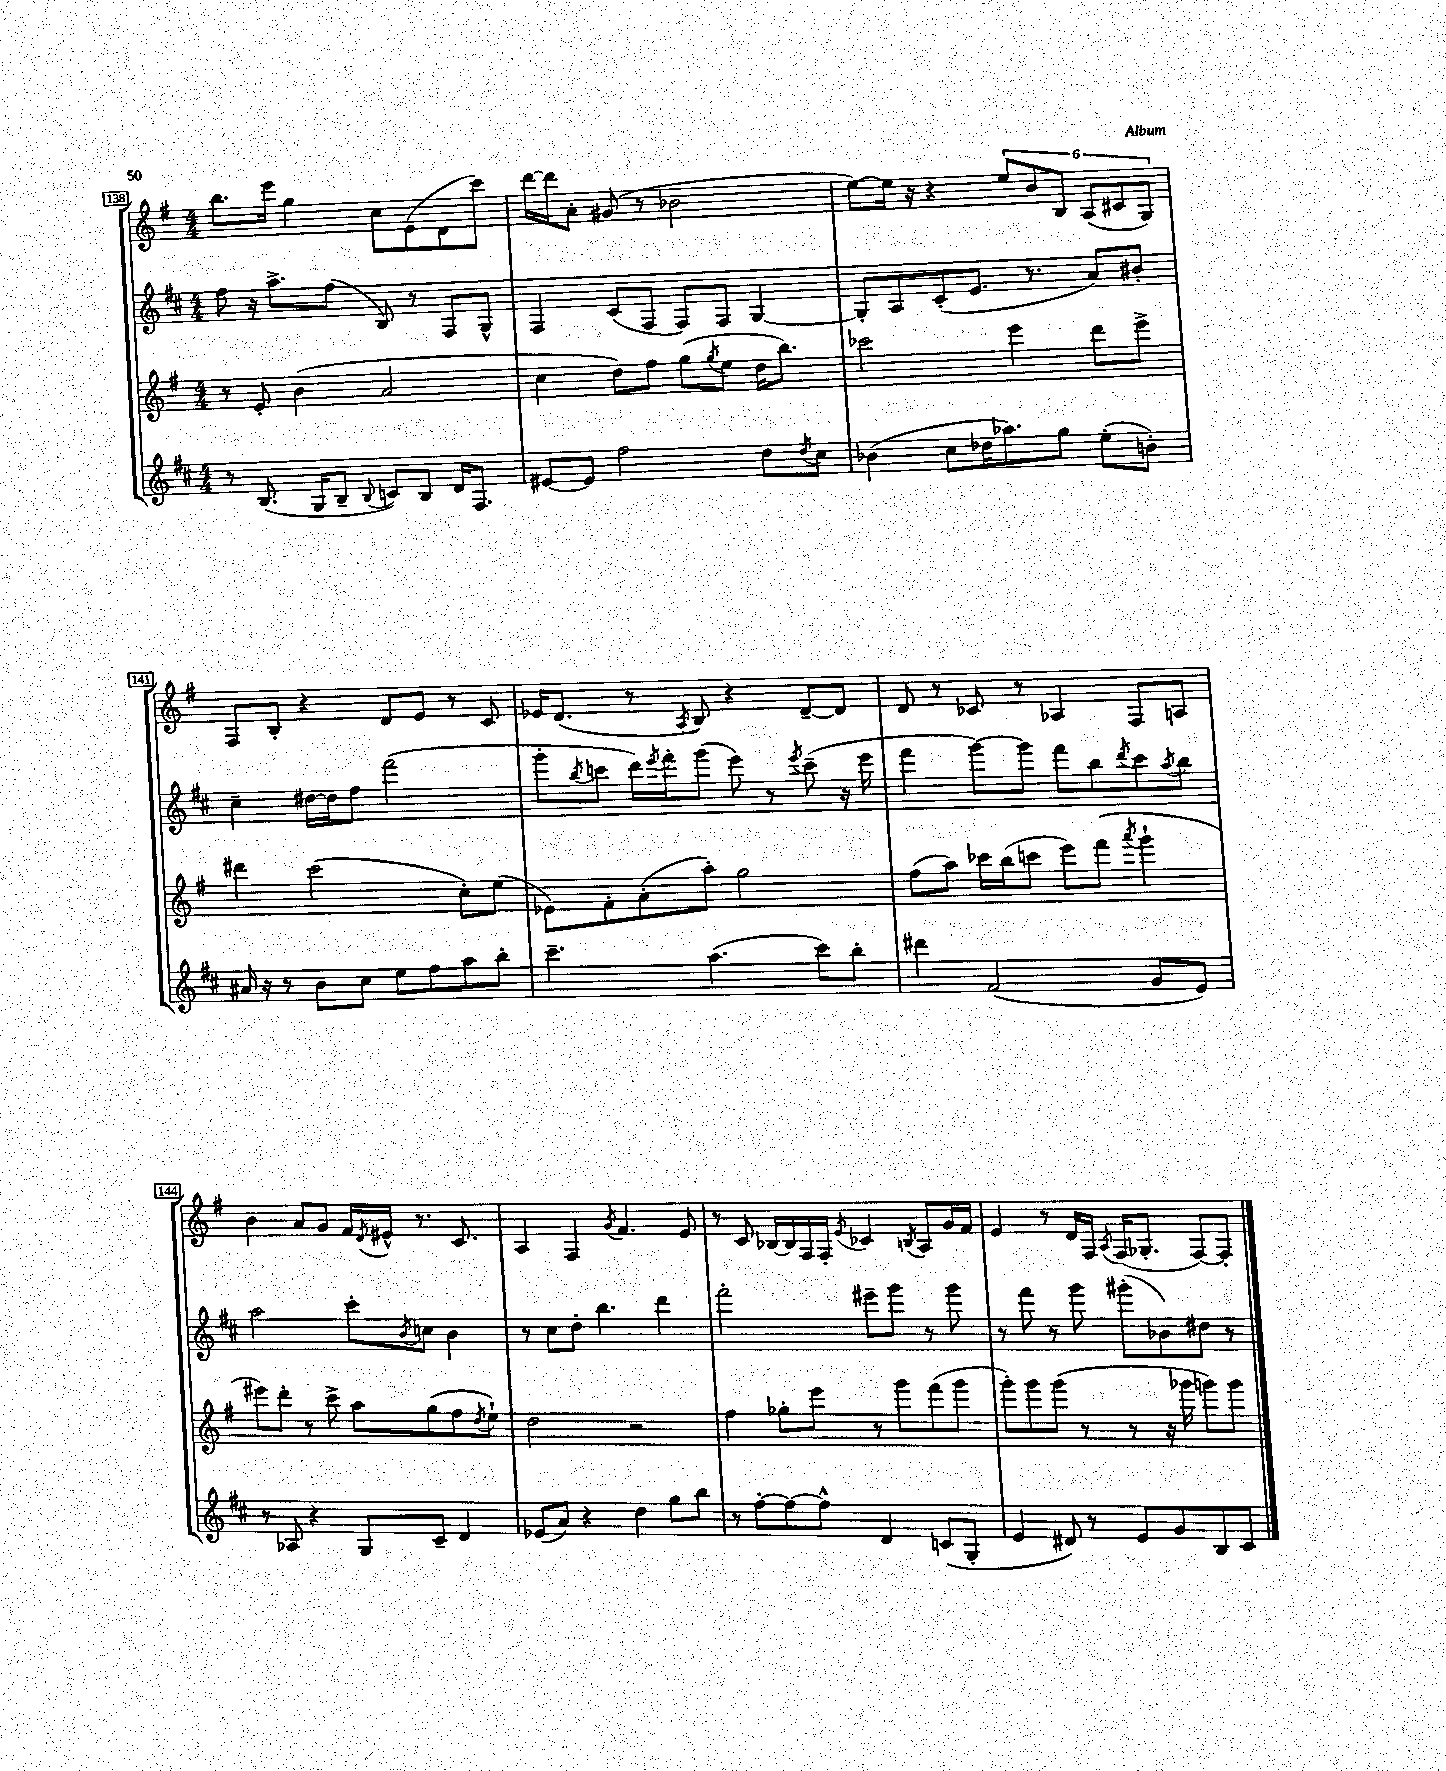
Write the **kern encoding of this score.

**kern	**kern	**kern	**kern
*part4	*part3	*part2	*part1
*staff4	*staff3	*staff2	*staff1
*clefG2	*clefG2	*clefG2	*clefG2
*k[f#c#]	*k[f#]	*k[f#c#]	*k[f#]
*M4/4	*M4/4	*M4/4	*M4/4
=138	=138	=138	=138
8r	8r	8ff#\	8.bb\L
(8.B/	8e'/	16r	.
.	.	8.aa^\L	16eee\Jk
.	(4b\	.	4gg\
16G/KL	.	.	.
8B~/J	.	(8ff#\J	.
8qqB/	.	.	.
8cn/L)	2a/	8B/)	8cc\L
8B/J	.	8r	(8e\
16d/KL	.	8F#/L	8d\
8.F#/J	.	.	.
.	.	8G^^/J	8ccc\J)
=139	=139	=139	=139
[8e#X/L	4cc\	4F#/	[16ddd\LL
.	.	.	16ddd\J]
8e#/J]	.	.	8a'\J
2ff#\	8dd\L)	(8c#/L	(8g#X/
.	8ff#\J	8F#/J	8r
.	(8gg\L	8F#/L)	2b-X\
.	8qgg/	.	.
.	8ee\J	8F#/J	.
8dd\L	16dd\KL	[4G/	.
.	8.bb\J)	.	.
8qdd/	.	.	.
8cc#\J	.	.	.
=140	=140	=140	=140
(4b-X\	2ccc-X\	8G'/L]	[8ee\L)
.	.	8A/	16ee\Jk]
.	.	.	16r
8cc#\L	.	(8c#'/	4r
16dd-X\K	.	8.e/J	.
8.aa-X\)	.	.	.
.	4eee\	.	12ee/L
.	.	8.r	.
.	.	.	12b/
8gg\J	.	.	.
.	.	.	12B/J
(8ee'\L	8ddd\L	8a/L)	(12A/L
.	.	.	12c#X/
8bn'\J)	8eee^\J	8b#X'/J	.
.	.	.	12G/J)
!!LO:LB:g=z
=141	=141	=141	=141
16a#X/	4ddd#X\	4cc#~\	8F#/L
16r	.	.	.
8r	.	.	8B'/J
8b\L	(2ccc\	[16dd#X\LL	4r
.	.	16dd#\J]	.
8cc#\J	.	8ff#\J	.
8ee\L	.	(2fff#\	8d/L
8ff#\	.	.	8e/J
8aa\	8cc'\L)	.	8r
8bb'\J	(8ee\J	.	8c/
=142	=142	=142	=142
4.ccc#~\	8e-X\L)	8ggg'\L	16e-X/KL
.	.	.	(8.d/J
.	.	8qbb/	.
.	8f#'\	8cccn\J	.
.	(8a'\	16ddd\LL)	8r
.	.	8qeee/	.
.	.	16fff#'\J	.
.	.	.	8qA/
(4.aa\	8aa'\J)	(8ggg\J	8B/)
.	2gg\	8eee\)	4r
.	.	8r	.
.	.	8qeee/	.
8ccc#\L)	.	(8ccc~\	[8d~/L
8bb'\J	.	16r	8d/J]
.	.	16eee\	.
=143	=143	=143	=143
4ddd#X\	(8ff#\L	4fff#\	8d/
.	8aa\J)	.	8r
(2f#/	16ccc-X\LL	[8ggg\L)	8c-X/
.	(16bb\J	.	.
.	8cccn\J	8ggg\J]	8r
.	8eee\L)	8fff#\L	4A-X/
.	(8fff#\J	8bb\	.
.	8qaaa/	8qddd/	.
8g/L	4ggg`\	8ccc#\	8F#/L
.	.	8qaa/	.
8e/J)	.	8bb\J	8An/J
!!LO:LB:g=z
=144	=144	=144	=144
8r	8eee#X\L)	2aa\	4b\
8A-X/	8ddd'\J	.	.
4r	8r	.	8a/L
.	8ccc^\	.	8g/J
8G/L	8aa\L	8ccc#'\L	16f#/LL
.	.	.	8qd/
.	.	.	16e#X^^/JJ
.	.	8qb/	.
8c#~/J	(8gg\	8ccn\J	8.r
4d/	8ff#\	4b\	.
.	.	.	8.c/
.	8qdd/	.	.
.	8ee`\J)	.	.
=145	=145	=145	=145
(8e-X/L	2dd\	8r	4A/
8a/J)	.	8cc#\L	.
4r	.	8dd'\J	4F#/
.	.	4.bb\	.
.	.	.	8qg/
4dd\	2r	.	4.f#/
8gg\L	.	4ddd\	.
8bb\J	.	.	8e/
=146	=146	=146	=146
8r	4ff#\	2fff#'\	8r
[8ff#'\L	.	.	8c/
8ff#\_	8gg-X'\L	.	[16B-X/LL
.	.	.	16B-/]
8ff#^^\J]	8eee\J	.	16F#/
.	.	.	16F#'/JJ
.	.	.	8qe/
4d/	8r	8eee#X~\L	4c-X/
.	8ggg\L	8ggg\J	.
.	.	.	8qBn/
(8cn/L	(8fff#\	8r	8A/L
8G'/J	8ggg\J	8ggg\	16g/L
.	.	.	16f#/JJ
=147	=147	=147	=147
4e/	8ggg'\L)	8r	4e/
.	8ggg\	8fff#\	.
8d#X/)	(8ggg\J	8r	8r
8r	8r	8ggg\	16d/LL
.	.	.	16F#/JJ
.	.	.	8qA/
8e/L	8r	(8ggg#X'\L	(16F#/KL
.	.	.	8.G-X'/J
8g/	16r	8b-X\)	.
.	16ggg-X\	.	.
8B/	8gggn\L)	8dd#X\J	[8F#/L)
8c#/J	8ggg\J	8r	8F#'/J]
==	==	==	==
*-	*-	*-	*-
